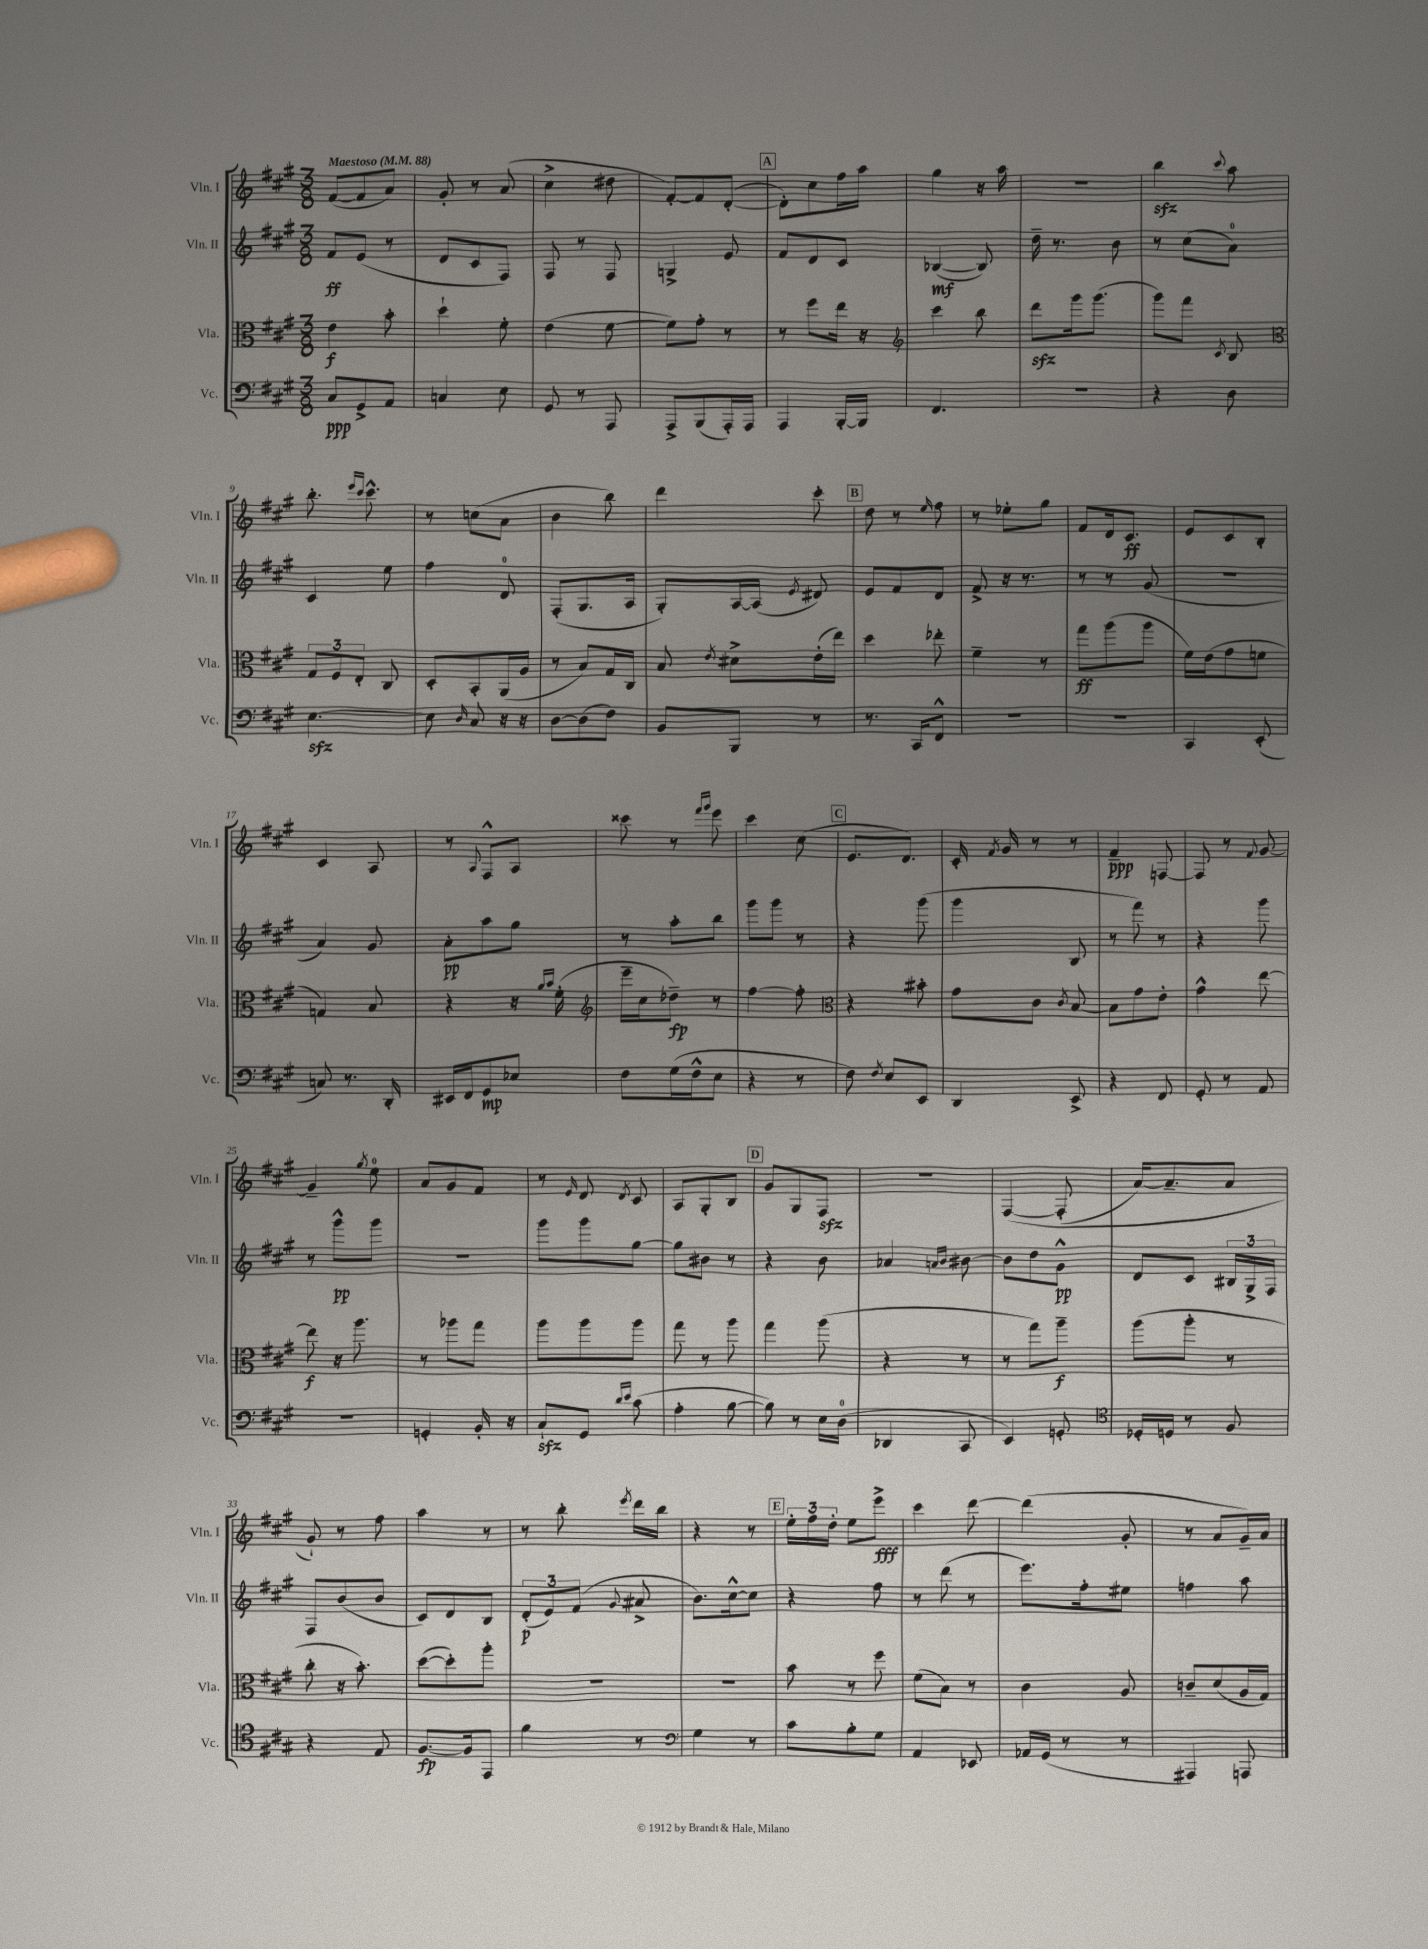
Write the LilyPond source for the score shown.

<<
\new StaffGroup <<
\new Staff = "s0" \with { instrumentName = "Vln. I" shortInstrumentName = "Vln. I" } {
    \clef treble \key a \major \numericTimeSignature \time 3/8 \tempo "Maestoso" 4 = 88
    \autoBeamOff fis'8[~( fis'8 a'8]) |
    gis'8-. r8 a'8( |
    cis''4-> dis''8 |
    fis'8[~-.) fis'8 d'8]~-.( |
    \mark \markup { \box "A" } d'8[-.) cis''8 fis''16 a''16] |
    gis''4 r16 a''16 |
    R4. |
    b''4\sfz \appoggiatura { cis'''8 } a''8 |
    b''8.-. \grace { e'''16[ cis'''16] } cis'''8.-^ |
    r8 c''8[( a'8] |
    b'4 b''8) |
    d'''4 cis'''8-. |
    \mark \markup { \box "B" } d''8 r8 \grace { e''16 } fis''8 |
    r8 ees''8[-. gis''8] |
    fis'8[ d'16 cis'8.]\ff |
    e'8[ cis'8 b8]-. |
    cis'4 a8 |
    r8 \appoggiatura { a8 } fis8[-^ a8] |
    cisis'''8 r8 \grace { fis'''16[ gis'''16] } e'''8 |
    cis'''4 cis''8( |
    \mark \markup { \box "C" } e'8.[ d'8.]) |
    cis'16-. \acciaccatura { fis'8 } gis'16 r8 r8 |
    fis'4--\ppp f8~ |
    f8 r8 \appoggiatura { fis'8 } gis'8~ |
    gis'4-- \acciaccatura { gis''8 } e''8-0 |
    a'8[ gis'8 fis'8] |
    r8 \grace { e'16 } d'8 \acciaccatura { d'8 } cis'8 |
    a8[ gis8-. b8] |
    \mark \markup { \box "D" } gis'8[ gis8 fis8]\sfz |
    R4. |
    fis4~\( fis8-.( |
    a'16[~) a'8.-- a'8] |
    gis'8-!\) r8 fis''8 |
    a''4 r8 |
    r8 b''8-. \acciaccatura { e'''8 } d'''16[ b''16] |
    r4 r8 |
    \mark \markup { \box "E" } \tuplet 3/2 { e''16[-. fis''16 d''16]-. } e''8[ e'''8]->\fff |
    cis'''4 d'''8~ |
    d'''4( gis'8-. |
    r8 a'8[ gis'16--) a'16] \bar "|." |
}
\new Staff = "s1" \with { instrumentName = "Vln. II" shortInstrumentName = "Vln. II" } {
    \clef treble \key a \major \numericTimeSignature \time 3/8
    \autoBeamOff fis'8[\ff e'8]( r8 |
    d'8[ cis'8 fis8]) |
    fis8 r8 fis8 |
    g4-> e'8 |
    \mark \markup { \box "A" } fis'8[ d'8 cis'8] |
    bes4~\mf( bes8) |
    d''16-- r8. b'8 |
    r8 cis''8[( a'8]-0) |
    cis'4 e''8 |
    fis''4 d'8-0 |
    fis8[-.( gis8. a16] |
    gis8[-.) a16~ a16]( \acciaccatura { e'8 } dis'8) |
    \mark \markup { \box "B" } e'8[ fis'8 d'8] |
    fis'8-> r16 r8. |
    r8 r8 gis'8( |
    R4. |
    a'4) gis'8 |
    a'8[-.\pp a''8 gis''8] |
    r8 a''8[-. b''8] |
    gis'''8[ gis'''8] r8 |
    \mark \markup { \box "C" } r4 gis'''8( |
    gis'''4 b8 |
    r8 fis'''8) r8 |
    r4 gis'''8 |
    r8 gis'''8[-^\pp gis'''8] |
    R4. |
    gis'''8[ gis'''8 gis''8]~ |
    gis''8[ bis'8] r8 |
    \mark \markup { \box "D" } r4 b'8 |
    aes'4 \grace { a'16[ b'16] } bis'8~ |
    bis'8[ d''8 gis'8]-^\pp |
    d'8[ cis'8] \tuplet 3/2 { bis16[ gis16-> fis16] } |
    fis8[ b'8( b'8] |
    cis'8[) d'8 b8] |
    \tuplet 3/2 { d'8[-.\p( e'8) fis'8]( } \appoggiatura { gis'8 } ais'8-> |
    b'8.[) cis''16~-^ cis''8] |
    \mark \markup { \box "E" } r4 fis''8 |
    r8 d'''8( r8 |
    e'''8.[) fis''16-. eis''8] |
    f''4 a''8 \bar "|." |
}
\new Staff = "s2" \with { instrumentName = "Vla." shortInstrumentName = "Vla." } {
    \clef alto \key a \major \numericTimeSignature \time 3/8
    \autoBeamOff e'4\f b'8-. |
    d''4-! fis'8-. |
    e'4( fis'8~ |
    fis'8[) gis'8]-. r8 |
    \mark \markup { \box "A" } r8 fis''8[ e''16] r16 |
    \clef treble cis'''4 b''8 |
    d'''8[\sfz gis'''16 gis'''8.]( |
    gis'''8[) fis'''8] \acciaccatura { cis'8 } b8 |
    \clef alto \tuplet 3/2 { gis8[ fis8 e8]-. } cis8 |
    d8[-. b,8-. a,16( a16] |
    r8 b8[) gis16 cis16] |
    b8 \acciaccatura { e'8 } dis'8[-> e'16-.( e''16]) |
    \mark \markup { \box "B" } d''4 ees''8-. |
    fis'4-- r8 |
    gis''8[\ff a''8( a''8] |
    fis'16[) e'16( gis'8 f'8] |
    g4) b8 |
    r4 r16 \grace { a'16[ b'16] } fis'16-.( |
    \clef treble e'''16[-- cis''16 des''8]--\fp) r8 |
    fis''4~ fis''8-. |
    \mark \markup { \box "C" } \clef alto r4 bis'8-. |
    gis'8[ cis'8] \acciaccatura { cis'8 } b8~ |
    b8[ gis'8 e'8]-. |
    gis'4-^ e''8~ |
    e''8\f r16 a''8. |
    r8 aes''8[ gis''8] |
    a''8[ a''8 a''8] |
    gis''8 r8 a''8 |
    \mark \markup { \box "D" } gis''4 a''8( |
    r4 r8 |
    r8 gis''8[) a''8]--\f |
    a''8[( a''8]-. r8 |
    cis''8-. r16 b'8.-.) |
    d''8[~( d''8-.) a''8]-. |
    R4. |
    R4. |
    \mark \markup { \box "E" } b'8 r8 fis''8 |
    fis'8[( b8]) r8 |
    cis'4 a8 |
    c'8[-- d'8( a16 gis16]) \bar "|." |
}
\new Staff = "s3" \with { instrumentName = "Vc." shortInstrumentName = "Vc." } {
    \clef bass \key a \major \numericTimeSignature \time 3/8
    \autoBeamOff cis8[\ppp gis,8-> a,8] |
    c4 e8 |
    gis,8 r8 a,,8 |
    a,,8[-> b,,8( a,,16-.) a,,16] |
    \mark \markup { \box "A" } a,,4 b,,16[~-. b,,16] |
    fis,4. |
    R4. |
    r4 d8 |
    e4.~\sfz |
    e8 \grace { d16 } cis8 r16 r16 |
    d8[~ d8( fis8]) |
    b,8[ b,,8] r8 |
    \mark \markup { \box "B" } r8. cis,16[ fis,8]-^ |
    R4. |
    R4. |
    cis,4 e,8-.( |
    c8) r8. d,16-. |
    eis,16[ fis,16 gis,8\mp ees8] |
    fis8[ gis16( fis16-^ e8] |
    r4 r8 |
    \mark \markup { \box "C" } fis8) \acciaccatura { fis8 } e8[ e,8] |
    d,4 e,8-> |
    r4 fis,8 |
    gis,8-. r8 a,8 |
    R4. |
    g,4-. b,16-. r16 |
    cis8[-!\sfz gis,8] \grace { d'16[ e'16] } cis'8( |
    a4-. b8~ |
    \mark \markup { \box "D" } b8) r8 e16[ d16]-0( |
    des,4 cis,8 |
    e,4) g,8-. |
    \clef tenor des16[-. d16] r8 fis8 |
    r4 e8 |
    fis8.[~\fp fis16 e,8] |
    fis'4 r8 |
    \clef bass gis4 r8 |
    \mark \markup { \box "E" } cis'8[ b8-. gis8] |
    a,4 ees,8 |
    aes,16[ gis,16]( r8 r8 |
    ais,,4) a,,8 \bar "|." |
}
>>
>>
